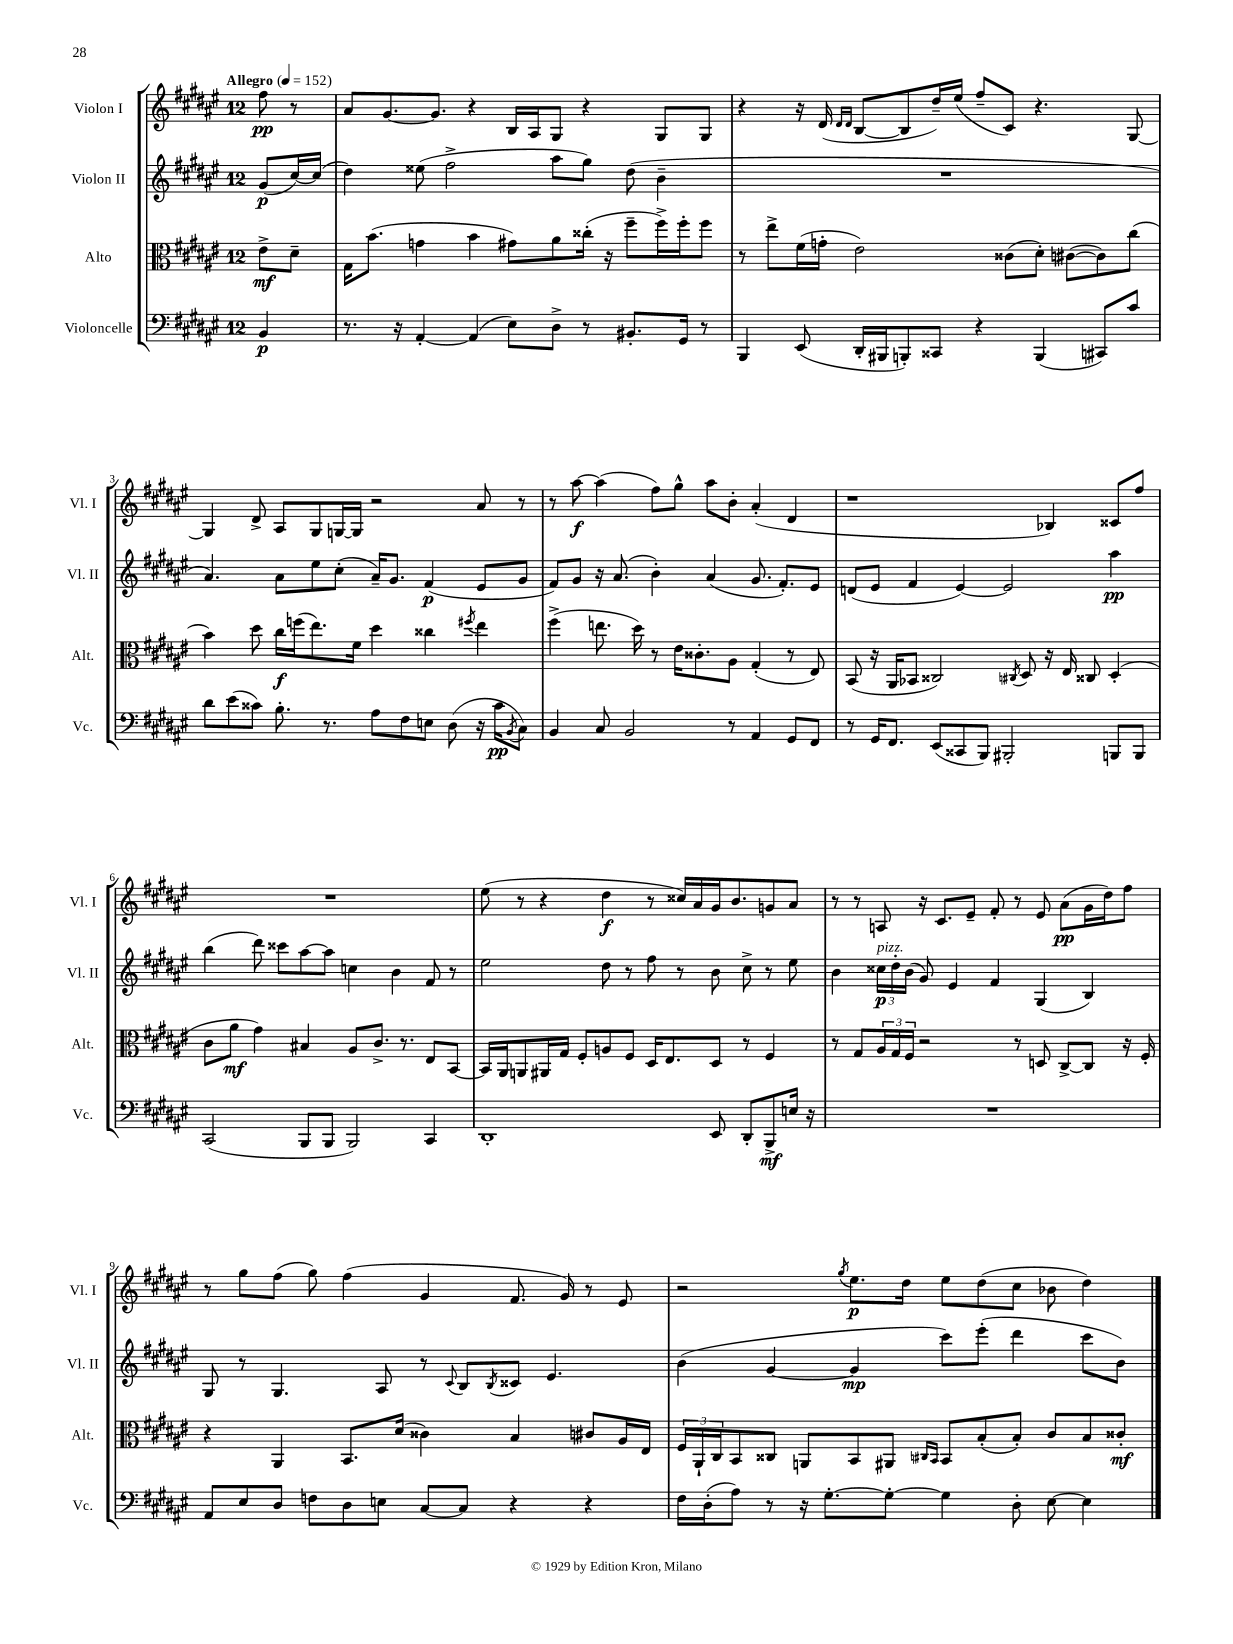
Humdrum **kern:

**kern	**kern	**kern	**kern
*staff4	*staff3	*staff2	*staff1
*clefF4	*clefC3	*clefG2	*clefG2
*k[f#c#g#d#a#e#]	*k[f#c#g#d#a#e#]	*k[f#c#g#d#a#e#]	*k[f#c#g#d#a#e#]
*M12/8	*M12/8	*M12/8	*M12/8
*MM152	*MM152	*MM152	*MM152
4BB/	8e#^\L	(8g#/L	8ff#\
.	8d#~\J	[16cc#/L)	8r
.	.	(16cc#/]JJ	.
=	=	=	=
8.r	16G#\LK	4dd#\)	8a#/L
.	(8.b\J	.	.
.	.	.	[8.g#/
16r	.	.	.
[4AA#'/	4g\	(8ee##\	.
.	.	.	8.g#/]J
.	.	2ff#^\	.
(4AA#/]	4b\	.	4r
8E#\L)	8g#\L)	.	16B/LL
.	.	.	16A#/J
8D#^\J	8a#\	8aa#\L	8G#/J
8r	(16cc##'\Jk	8gg#\J)	4r
.	16r	.	.
8.BB#'/L	8ff#~\L	(8dd#\	.
.	16ff#^\L)	4b~\	8G#/L
16GG#/Jk	16ff#'\J	.	.
8r	8ff#\J	.	8G#/J
=	=	=	=
4BBB/	8r	1.r	4r
.	8ee#^\L	.	.
(8EE#/	(16f#\L	.	16r
.	16g'\JJ	.	(16d#/
.	.	.	16qqd#/LL
.	.	.	16qqd#/JJ
16DD#'/LL	2e#\)	.	[8B/L
16BBB#/J	.	.	.
8BBB'/)	.	.	8B/]
8CC##/J	.	.	16dd#~/L)
.	.	.	(16ee#/JJ
4r	.	.	8ff#~/L
.	(8c##\L	.	8c#/J)
(4BBB/	8d#'\J)	.	4.r
.	([8c#\L	.	.
8CC#/L)	8c#\])	.	.
8c#/J	(8cc#\J	.	[8G#/
=	=	=	=
8d#\L	4b\)	4.a#/)	4G#/]
(8e#\	.	.	.
8c##\J)	8dd#\	.	8d#^/
8.B'\	16cc#\LL	8a#\L	8A#/L
.	(16ff\J	.	.
.	8.ee#\)	8ee#\	8G#/
8.r	.	.	.
.	.	(8cc#'\J	[16G/L
.	16f#\Jk	.	16G/]JJ
8A#\L	4dd#\	16a#~/LK)	2r
.	.	8.g#/J	.
8F#\	.	.	.
8E\J	4cc##\	(4f#/	.
(8D#\	.	.	.
.	8qff#/	.	.
16r	4ee#\	8e#/L	8a#/
16c##\LK	.	.	.
8qBB/	.	.	.
8C#\J)	.	8g#/J	8r
=	=	=	=
4BB/	(4ff#^\	8f#/L)	8r
.	.	8g#/J	[8aa#\
8C#/	8.ee\	16r	(4aa#\]
.	.	(8.a#/	.
2BB/	.	.	.
.	16dd#\)	.	.
.	8r	4b'\)	8ff#\L)
.	16e#\LK	.	8gg#^^\J
.	8.c##'\	.	.
.	.	(4a#/	8aa#\L
8r	8A#\J	.	8b'\J
4AA#/	(4G#'/	8.g#/	(4a#'/
.	.	8.f#'/L)	.
8GG#/L	8r	.	4d#/
8FF#/J	8E#/)	8e#/J	.
=	=	=	=
8r	(8BB/	(8d/L	1r
16GG#/LK	16r	8e#/J	.
8.FF#/J	16AA#/LK	.	.
.	8BB-/J	4f#/	.
(8EE#/L	2C##/)	.	.
8CC##/	.	[4e#/)	.
8BBB/J)	.	.	.
2BBB#'/	.	2e#/]	.
.	8qC#/	.	.
.	8D#/	.	.
.	16r	.	4B-/)
.	16E#/	.	.
.	8C##/	.	.
8BBB/L	(4D#'/	4aa#\	8c##/L
8BBB/J	.	.	8ff#/J
=	=	=	=
(2CC#/	8c#\L	(4bb\	1.r
.	8a#\J	.	.
.	4g#\)	8ddd#\)	.
.	.	8ccc##\L	.
8BBB/L	4B#/	[8aa#\	.
8BBB/J	.	8aa#\]J	.
2BBB/)	8A#/L	4cc\	.
.	8.c#^/J	.	.
.	.	4b\	.
.	8.r	.	.
4CC#/	8E#/L	8f#/	.
.	[8BB/J	8r	.
=	=	=	=
1DD#'	16BB/]LL	2ee#\	(8ee#\
.	16AA#/J	.	.
.	8AA/	.	8r
.	16AA#/L	.	4r
.	16G#/JJ	.	.
.	8F#'/L	.	.
.	8A/	8dd#\	4dd#\
.	8F#/J	8r	.
.	16D#/LK	8ff#\	8r
.	8.E#/	.	.
.	.	8r	16cc##/LL)
.	.	.	16a#/
8EE#/	8D#/J	8b\	16g#/J
.	.	.	8.b/
8DD#'/L	8r	8cc#^\	.
8BBB^/	4F#/	8r	8g/
16E/Jk	.	8ee#\	8a#/J
16r	.	.	.
=	=	=	=
1.r	8r	4b\	8r
.	8G#/L	.	8r
.	24A#/L	24cc##\LL	8A/
.	24G#/	24dd#'\	.
.	24F#/JJ	(24b\JJ	.
.	2r	8g#/)	16r
.	.	.	8.c#/L
.	.	4e#/	.
.	.	.	8e#~/J
.	.	4f#/	8f#'/
.	8r	.	8r
.	8D/	(4G#/	8e#/
.	[8C#^/L	.	(8a#\L
.	8C#/]J	4B/)	16g#\L
.	.	.	16dd#\J)
.	16r	.	8ff#\J
.	16F#'/	.	.
=	=	=	=
8AA#/L	4r	8G#/	8r
8E#/	.	8r	8gg#\L
8D#/J	4AA#/	4.G#/	(8ff#\J
8F\L	.	.	8gg#\)
8D#\	8.BB/L	.	(4ff#\
8E\J	.	8A#/	.
.	(16d#/Jk	.	.
[8C#/L	4c##\)	8r	4g#/
.	.	8qqc#/	.
8C#/]J	.	8B/L	.
.	.	8qB/	.
4r	4B/	8c##/J	8.f#/
.	.	4.e#/	.
.	.	.	16g#/)
4r	8c#/L	.	8r
.	16A#/L	.	8e#/
.	16E#/JJ	.	.
=	=	=	=
16F#\LL	24F#/LL	(4b\	2r
.	24AA#`/	.	.
(16D#'\J	.	.	.
.	24C#/J	.	.
8A#\J)	8BB/	.	.
8r	8C##/J	[4g#/	.
16r	8AA/L	.	.
[8.G#'\L	.	.	.
.	.	.	8qgg#/
.	8BB/	4g#/]	8.ee#\L
8G#'\_J	8AA#/J	.	.
.	.	.	16dd#\Jk
.	16qqC#/LL	.	.
.	16qqBB/JJ	.	.
4G#\]	8BB/L	8ccc#\L)	8ee#\L
.	(8B'/	(8eee#'\J	(8dd#\
8D#'\	8B'/J)	4ddd#\	8cc#\J
[8E#\	8c#/L	.	8b-\
4E#\]	8B/	8ccc#\L	4dd#\)
.	8c##'/J	8b\J)	.
==	==	==	==
*-	*-	*-	*-
